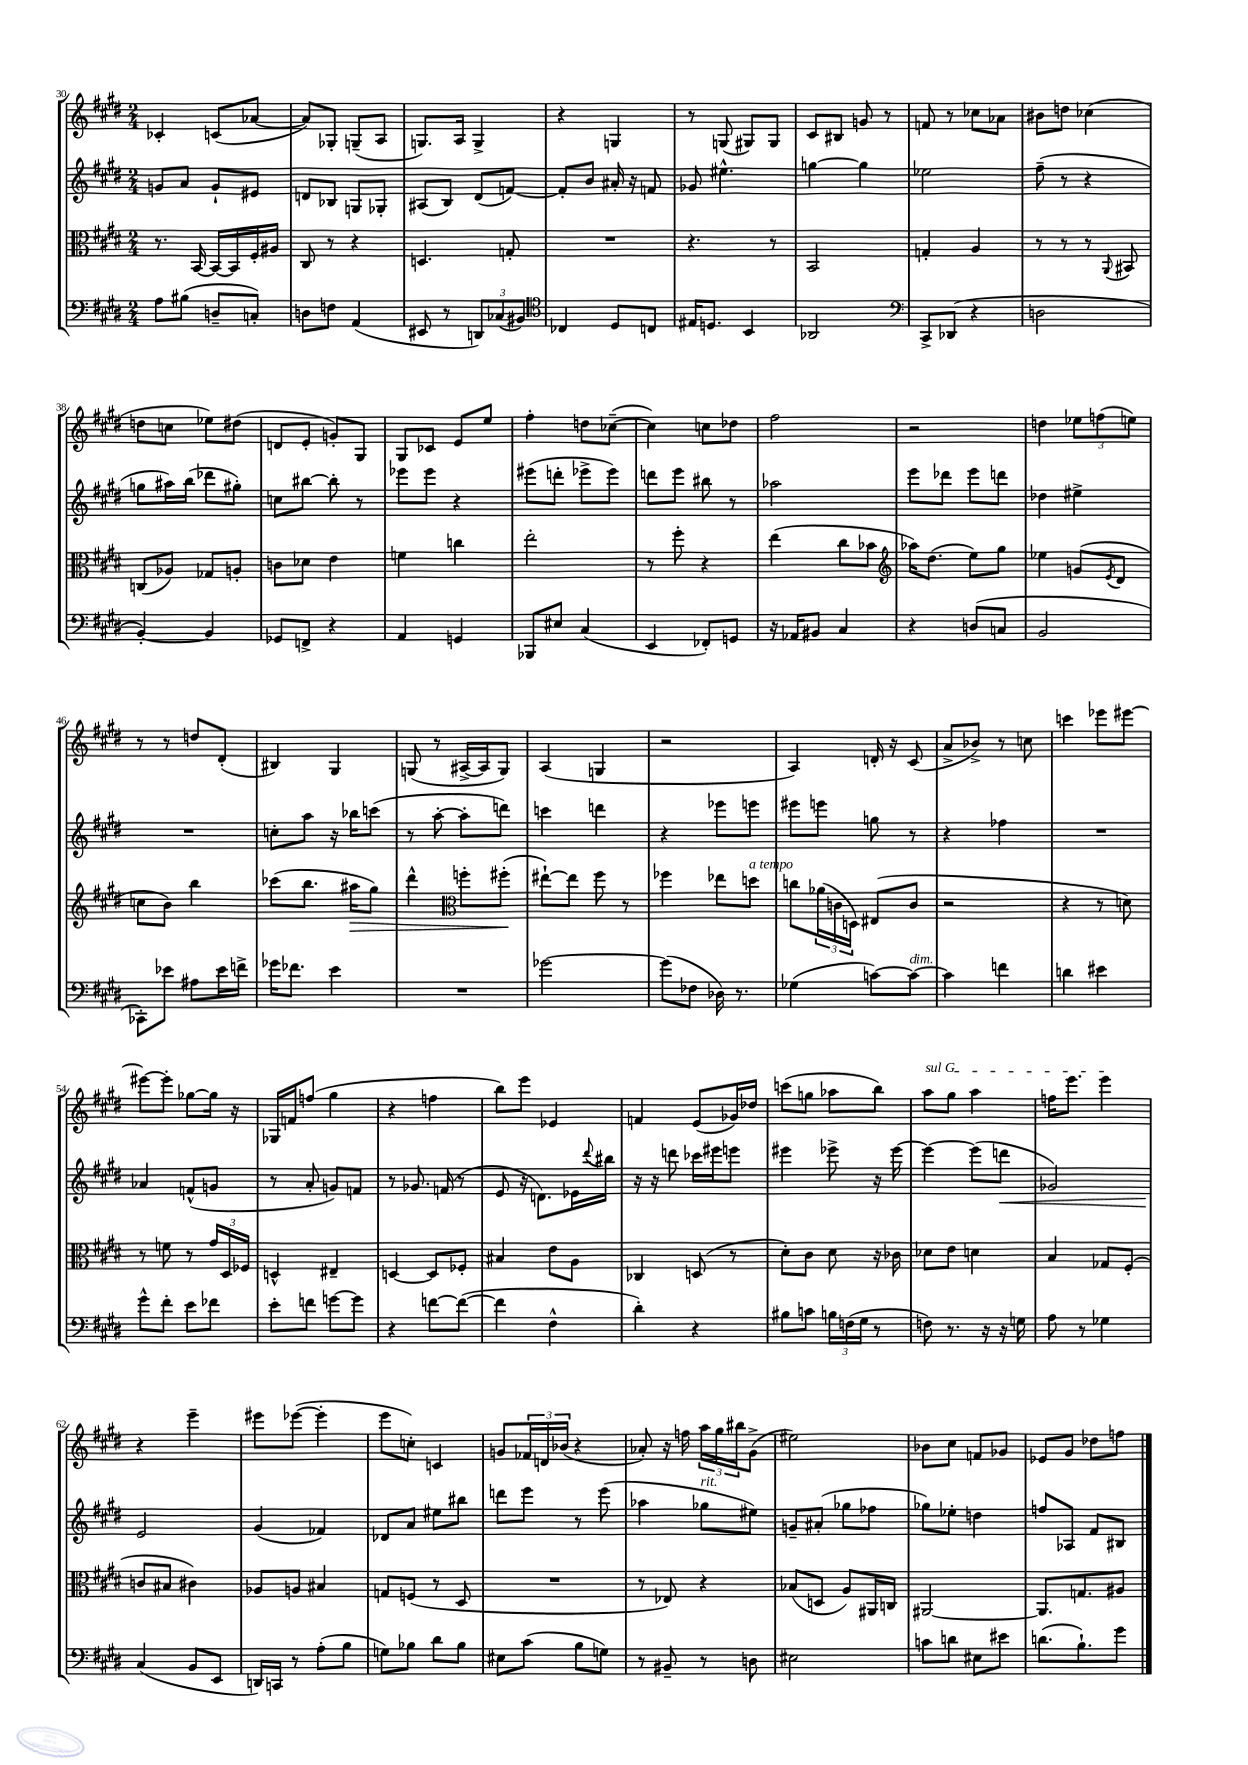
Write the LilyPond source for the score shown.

<<
\new StaffGroup <<
\new Staff = "s0" {
    \clef treble \key e \major \numericTimeSignature \time 2/4
    ces'4-. c'8( aes'8~ |
    aes'8) ges8-. g8--( a8 |
    g8.) a16 g4-> |
    r4 g4 |
    r8 g8( gis8) gis8 |
    cis'8 bis8 g'8 r8 |
    f'8 r8 ces''8 aes'8 |
    bis'8 d''8 ces''4( |
    d''8 c''8 ees''8) dis''8( |
    d'8 e'8-. g'8-.) gis8 |
    gis8 ces'8 e'8 e''8 |
    fis''4-. d''8 ces''8~--( |
    ces''4) c''8 des''8 |
    fis''2 |
    r2 |
    d''4 \tuplet 3/2 { ees''8 f''8( e''8) } |
    r8 r8 d''8 dis'8-.( |
    bis4) gis4 |
    g8( r8 ais16~-> ais16 g8) |
    a4( g4 |
    r2 |
    a4) d'16-. r16 cis'8( |
    a'8-> bes'8->) r8 c''8 |
    c'''4 ees'''8 eis'''8~ |
    eis'''8~ eis'''8-. ges''8~ ges''16 r16 |
    ges16 f'16 f''8( gis''4 |
    r4 f''4 |
    b''8) e'''8 ees'4 |
    f'4 e'8( ges'16) des''16 |
    c'''8( g''8 aes''8 b''8) |
    \once \override TextSpanner.bound-details.left.text = \markup { \italic "sul G" } a''8\startTextSpan gis''8 a''4 |
    f''16 e'''8. e'''4\stopTextSpan |
    r4 e'''4-- |
    eis'''8 ees'''8~( ees'''4-. |
    e'''8 c''8-.) c'4 |
    g'8 \tuplet 3/2 { fes'16 d'16 bes'16( } r4 |
    aes'8-.) r16 f''16 \tuplet 3/2 { a''16 gis''16 bis''16 } gis'8->( |
    eis''2) |
    bes'8 cis''8 f'8 ges'8 |
    ees'8 gis'8 des''8 f''8 \bar "|." |
}
\new Staff = "s1" {
    \clef treble \key e \major \numericTimeSignature \time 2/4
    g'8 a'8 g'8-! eis'8 |
    d'8 bes8 g8 ges8-. |
    ais8( b8) dis'8( f'8~) |
    f'8-. b'8 ais'16-. r16 f'8 |
    ges'8 eis''4.-^ |
    g''4~ g''4 |
    ees''2 |
    fis''8--( r8 r4 |
    g''8 ais''16) b''16( des'''8 gis''8-.) |
    c''8 bis''8~ bis''8-. r8 |
    ees'''8 ees'''8 r4 |
    eis'''8( d'''8-. ees'''8-> ees'''8) |
    d'''8 e'''8 bis''8 r8 |
    aes''2 |
    e'''8 des'''8 e'''8 d'''8 |
    des''4 eis''4-> |
    R2 |
    c''8-. a''8 r16 bes''16 c'''8( |
    r8 a''8~-. a''8-. d'''8) |
    c'''4 d'''4 |
    r4 ees'''8 e'''8 |
    eis'''8 e'''8 g''8 r8 |
    r4 fes''4 |
    R2 |
    aes'4 f'8-^( g'8 |
    r8 a'8-. g'8) f'8 |
    r8 ges'8. f'16( r8 |
    e'8 r16 d'8.) ees'16 \appoggiatura { dis'''8 } bis''16 |
    r16 r16 d'''8 ces'''16 eis'''16 e'''8 |
    eis'''4 ees'''8-> r16 ees'''16~ |
    ees'''4~ ees'''8( d'''8\< |
    ges'2) |
    e'2\! |
    gis'4( fes'4) |
    des'8 a'8 eis''8 bis''8 |
    d'''8 e'''8 r8 e'''8( |
    aes''4 ges''8^\markup { \italic "rit." } eis''8) |
    g'8-- ais'8-.( ges''8 fes''8 |
    ges''8) ees''8-. d''4 |
    f''8 aes8 fis'8 bis8 \bar "|." |
}
\new Staff = "s2" {
    \clef alto \key e \major \numericTimeSignature \time 2/4
    r8. b,16~ b,16~ b,16 fis16-. ais16 |
    cis8 r8 r4 |
    d4. g8-. |
    R2 |
    r4. r8 |
    b,2 |
    g4-. a4 |
    r8 r8 r8 \appoggiatura { a,8 } bis,8 |
    c8( aes8) ges8 a8-. |
    c'8 des'8 e'4 |
    f'4 c''4 |
    e''2-. |
    r8 fis''8-. r4 |
    e''4( cis''8 bes'8 |
    \clef treble aes''16) dis''8.( e''8) gis''8 |
    ees''4 g'8( \acciaccatura { e'8 } dis'8 |
    c''8 b'8) b''4 |
    ces'''8( b''8. ais''16\> gis''8) |
    dis'''4-^ \clef alto f''8-. fis''8-.\!( |
    eis''8~-!) eis''8 fis''8 r8 |
    fes''4 ees''8 d''8^\markup { \italic "a tempo" } |
    c''8 \tuplet 3/2 { aes'16( c'16 d16) } eis8( c'8 |
    r2 |
    r4 r8 d'8) |
    r8 f'8 r8 \tuplet 3/2 { gis'16 dis16 fes16 } |
    d4-^ eis4-- |
    d4~ d8 fes8-. |
    bis4 e'8 a8 |
    ces4 d8( r8 |
    dis'8-.) cis'8 dis'8 r16 ces'16 |
    des'8 e'8 d'4 |
    b4 ges8 fis8-.( |
    c'8 bis8 cis'4) |
    aes8 a8 bis4 |
    g8 f8( r8 dis8 |
    R2 |
    r8 ees8) r4 |
    bes8( d8 a8) ais,16 c16 |
    ais,2~ |
    ais,8. g8. ais8 \bar "|." |
}
\new Staff = "s3" {
    \clef bass \key e \major \numericTimeSignature \time 2/4
    a8 bis8( d8-- c8-.) |
    d8 f8 a,4( |
    eis,8 r8 \tuplet 3/2 { d,8) ces8( bis,8) } |
    \clef tenor ces4 dis8 c8 |
    eis16 d8. b,4 |
    aes,2 |
    \clef bass cis,8-> des,8( r4 |
    d2 |
    b,4~-.) b,4 |
    ges,8 f,8-> r4 |
    a,4 g,4 |
    bes,,8 eis8 cis4( |
    e,4 fes,8-.) g,8 |
    r16 aes,16 bis,8 cis4 |
    r4 d8( c8 |
    b,2 |
    ces,8-.) ees'8 ais8 ees'16 f'16-> |
    ges'16 fes'8. e'4 |
    R2 |
    ges'2~ |
    ges'8( fes8 des16) r8. |
    ges4( c'8~) c'8~^\markup { \italic "dim." } |
    c'4 f'4 |
    d'4 eis'4 |
    gis'8-^ fis'8-. e'8 fes'8 |
    e'8-. f'8 g'8~ g'8 |
    r4 f'8~ f'8~( |
    f'4 fis4-^ |
    dis'4-.) r4 |
    bis8 c'8 \tuplet 3/2 { b16 f16( gis16 } r8 |
    f8) r8. r16 r16 g16 |
    a8 r8 ges4 |
    cis4( b,8 e,8 |
    d,16) c,16 r8 a8-.( b8 |
    g8) bes8 dis'8 bes8 |
    eis8 cis'8( b8 g8) |
    r8 bis,8-- r8 d8 |
    eis2 |
    c'8 d'8 eis8 eis'8 |
    d'8.( b8.-!) gis'8 \bar "|." |
}
>>
>>
\layout { \context { \Score currentBarNumber = #30 } }
